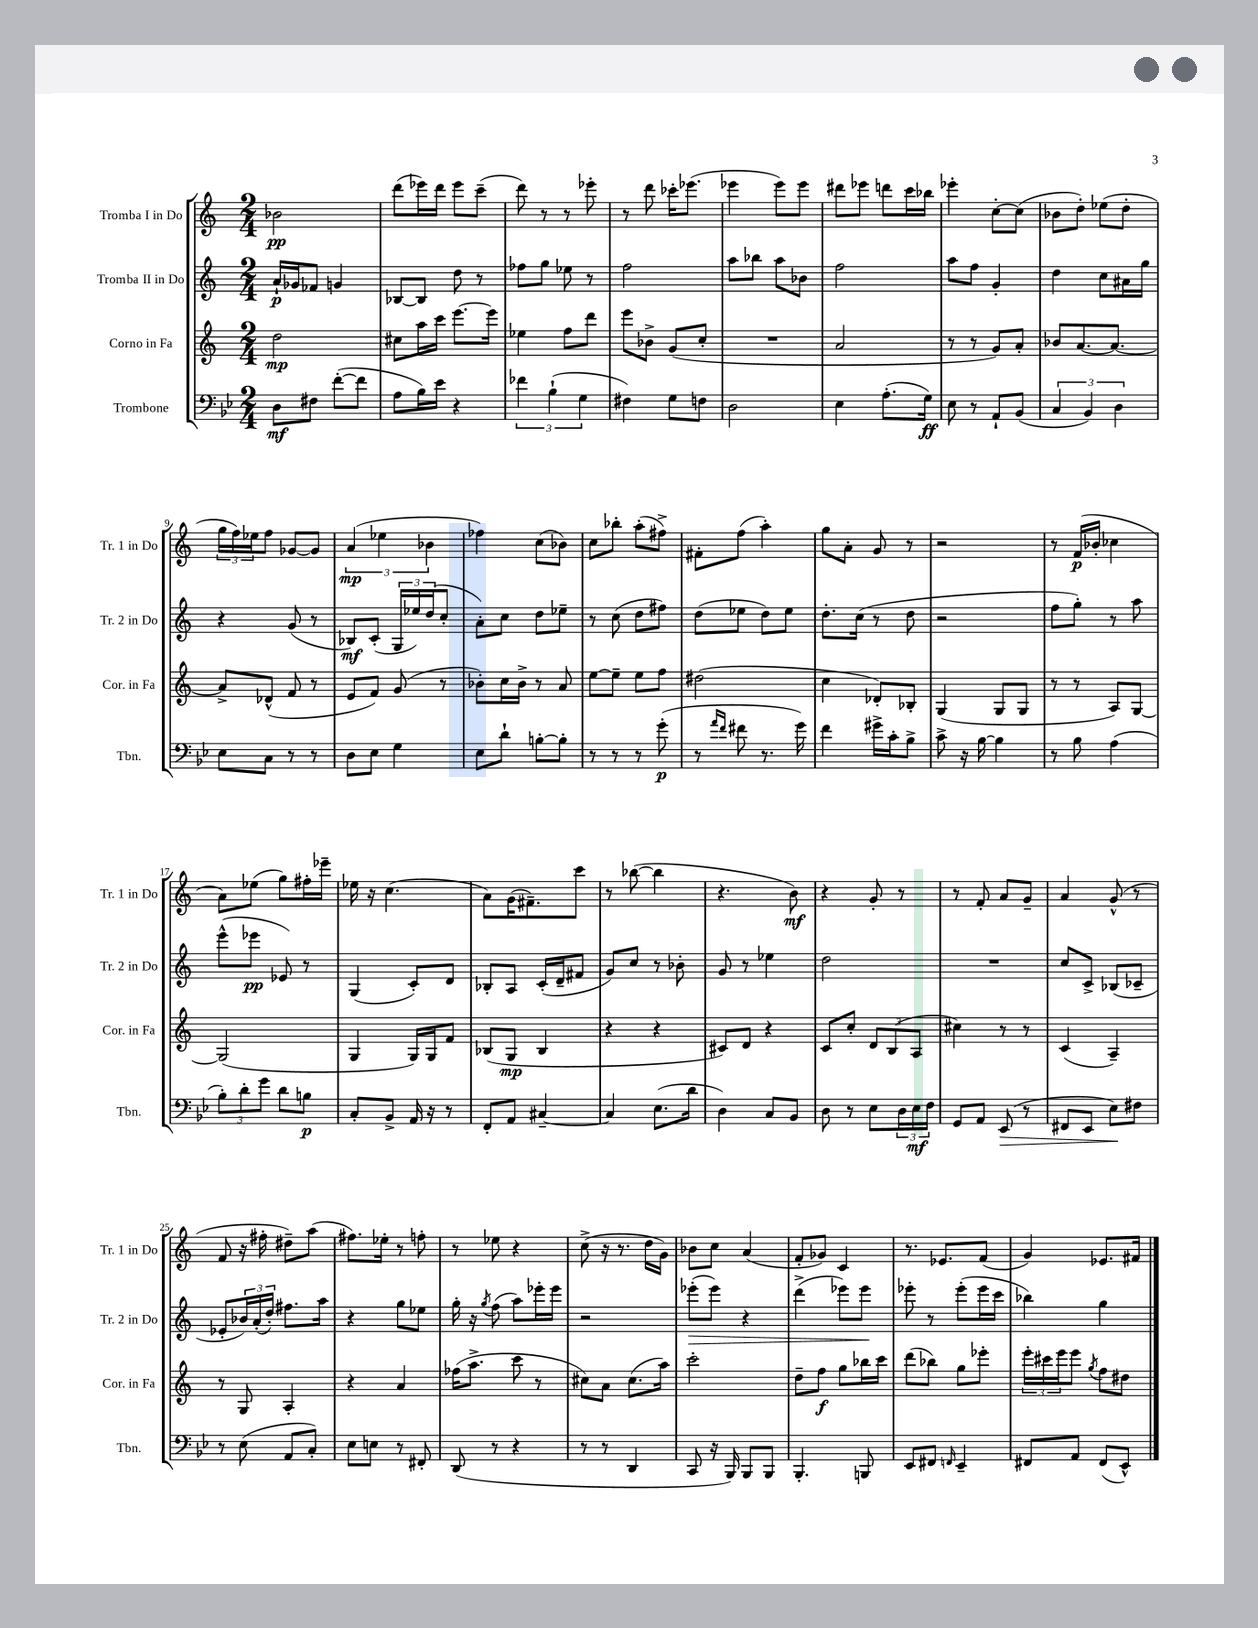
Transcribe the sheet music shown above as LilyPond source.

<<
\new StaffGroup <<
\new Staff = "s0" \with { instrumentName = "Tromba I in Do" shortInstrumentName = "Tr. 1 in Do" } {
    \clef treble \key c \major \numericTimeSignature \time 2/4
    bes'2\pp |
    d'''8( ees'''16) d'''16 ees'''8 c'''8--( |
    d'''8) r8 r8 ees'''8-. |
    r8 d'''8 ces'''16-. ees'''8.( |
    ees'''4 ees'''8) ees'''8 |
    dis'''8 ees'''8 d'''8 c'''16 bes''16 |
    ees'''4-. c''8~-. c''8( |
    bes'8 d''8-.) ees''8( d''8-. |
    \tuplet 3/2 { g''16 f''16) ees''16 } f''8 ges'8~ ges'8 |
    \tuplet 3/2 { a'4\mp( ees''4 bes'4 } |
    fes''4) c''8( bes'8) |
    c''8 bes''8-. a''8-.( fis''8->) |
    fis'8-. f''8( a''4-.) |
    g''8 a'8-. g'8 r8 |
    r2 |
    r8 f'16\p( bes'16-. ces''4 |
    a'8) ees''8( g''8) fis''16-. ees'''16-- |
    ees''16 r16 c''4.( |
    a'8) g'16( fis'8.--) c'''8 |
    r8 bes''8~( bes''4 |
    r4. b'8\mf) |
    r4 g'8-. r8 |
    r8 f'8-. a'8 g'8-- |
    a'4 g'8-^( r8 |
    f'8 r16 fis''16-. dis''8--) a''8( |
    fis''8.) ees''16-. r8 f''8-. |
    r8 ees''8 r4 |
    c''8->( r16 r8. d''16 g'16) |
    bes'8 c''8 a'4( |
    f'8-. ges'8) c'4 |
    r8. ees'8. f'8( |
    g'4) ees'8. fis'16 \bar "|." |
}
\new Staff = "s1" \with { instrumentName = "Tromba II in Do" shortInstrumentName = "Tr. 2 in Do" } {
    \clef treble \key c \major \numericTimeSignature \time 2/4
    a'16-!\p ges'16 fes'8 g'4 |
    bes8~ bes8 d''8 r8 |
    fes''8 g''8 ees''8 r8 |
    f''2 |
    a''8 bes''8 a''8 bes'8 |
    f''2 |
    a''8 f''8 g'4-. |
    d''4 c''8 ais'16 g''16 |
    r4 g'8( r8 |
    bes8\mf) c'8-.( \tuplet 3/2 { g16 ees''16) d''16( } c''8-. |
    a'8-.) c''8 d''8 ees''8-- |
    r8 c''8( d''8 fis''8) |
    d''8( ees''8 d''8) ees''8 |
    d''8.-. c''16( r8 d''8 |
    r2 |
    f''8 g''8-.) r8 a''8 |
    e'''8-^( ees'''8\pp ees'8) r8 |
    g4( c'8-.) d'8 |
    bes8-. a8 c'16-.( d'16-- fis'8 |
    g'8) c''8 r8 bes'8-. |
    g'8 r8 ees''4 |
    d''2 |
    R2 |
    c''8 c'8-> bes8( ces'8-- |
    ees'8-. \tuplet 3/2 { bes'16) a'16-.( d''16-.) } fis''8. a''16 |
    r4 g''8 ees''8 |
    g''16-. r16 \acciaccatura { g''8 } f''8( a''8) ees'''16-. ees'''16 |
    r2 |
    ees'''8-.\>( ees'''8) r4 |
    d'''4->( ees'''8) ees'''8\! |
    ees'''8-. r8 ees'''8-.( ees'''16 c'''16 |
    bes''4) g''4 \bar "|." |
}
\new Staff = "s2" \with { instrumentName = "Corno in Fa" shortInstrumentName = "Cor. in Fa" } {
    \clef treble \key c \major \numericTimeSignature \time 2/4
    d''2\mp |
    cis''8 a''16 c'''16 e'''8.~ e'''16 |
    ees''4 f''8 d'''8 |
    e'''8 bes'8-> g'8( c''8-. |
    R2 |
    a'2 |
    r8 r8 g'8) a'8-. |
    bes'8 a'8.~ a'8.~ |
    a'8-> des'8-^( f'8 r8 |
    e'8 f'8) g'8( r8 |
    bes'8-.) c''16 bes'16-> r8 a'8 |
    e''8~ e''8-- e''8 f''8 |
    dis''2( |
    c''4 des'8-.) bes8-. |
    g4( g8 g8 |
    r8 r8 a8) g8~ |
    g2( |
    g4 g16) g16 f'8 |
    bes8( g8\mp bes4 |
    r4 r4 |
    cis'8) d'8 r4 |
    c'8 c''8-. \tuplet 3/2 { d'8 b8( a8 } |
    cis''4) r8 r8 |
    c'4( a4--) |
    r8 g8 a4-. |
    r4 a'4 |
    fes''16( a''8.-> c'''8 r8 |
    cis''8) a'8 cis''8.( a''16) |
    c'''2-. |
    d''8-- f''8\f g''8 bes''16 c'''16 |
    d'''8( bes''8) g''8 ees'''8-. |
    \tuplet 3/2 { e'''16-. cis'''16 e'''16 } e'''8 \acciaccatura { g''8 } f''8 dis''8 \bar "|." |
}
\new Staff = "s3" \with { instrumentName = "Trombone" shortInstrumentName = "Tbn." } {
    \clef bass \key bes \major \numericTimeSignature \time 2/4
    d8\mf fis8 f'8~-.( f'8 |
    a8 bes16) ees'16 r4 |
    \tuplet 3/2 { fes'4 bes4-!( g4 } |
    fis4) g8 f8 |
    d2 |
    ees4 a8.-.( g16\ff) |
    ees8 r8 a,8-! bes,8( |
    \tuplet 3/2 { c4 bes,4) d4 } |
    ees8 c8 r8 r8 |
    d8 ees8 g4 |
    ees8 d'8-! b8~-. b8-. |
    r8 r8 r8 g'8-.\p( |
    r8 \grace { a'16 f'16 } fis'8 r8. g'16) |
    f'4 gis'16-> c'16-. bes8-> |
    c'8-> r16 bes16~ bes4 |
    r8 bes8 a4( |
    \tuplet 3/2 { bes8-.) d'8-. g'8 } d'8 b8\p |
    c8-. bes,8-> a,16 r16 r8 |
    f,8-. a,8 cis4~-- |
    cis4 ees8.( d'16 |
    d4) c8 bes,8 |
    d8 r8 ees8 \tuplet 3/2 { d16 ees16\mf f16 } |
    g,8 a,8 ees,8\>( r8 |
    fis,8 ees,8 ees8\!) fis8 |
    r8 ees8( a,8 c8-.) |
    ees8 e8 r8 fis,8-. |
    d,8( r8 r4 |
    r8 r8 d,4 |
    c,8 r16 bes,,16) bes,,8 bes,,8 |
    bes,,4.-. b,,8 |
    ees,8 fis,8 \grace { f,16 } ees,4-- |
    fis,8 a,8 fis,8( ees,8-^) \bar "|." |
}
>>
>>
